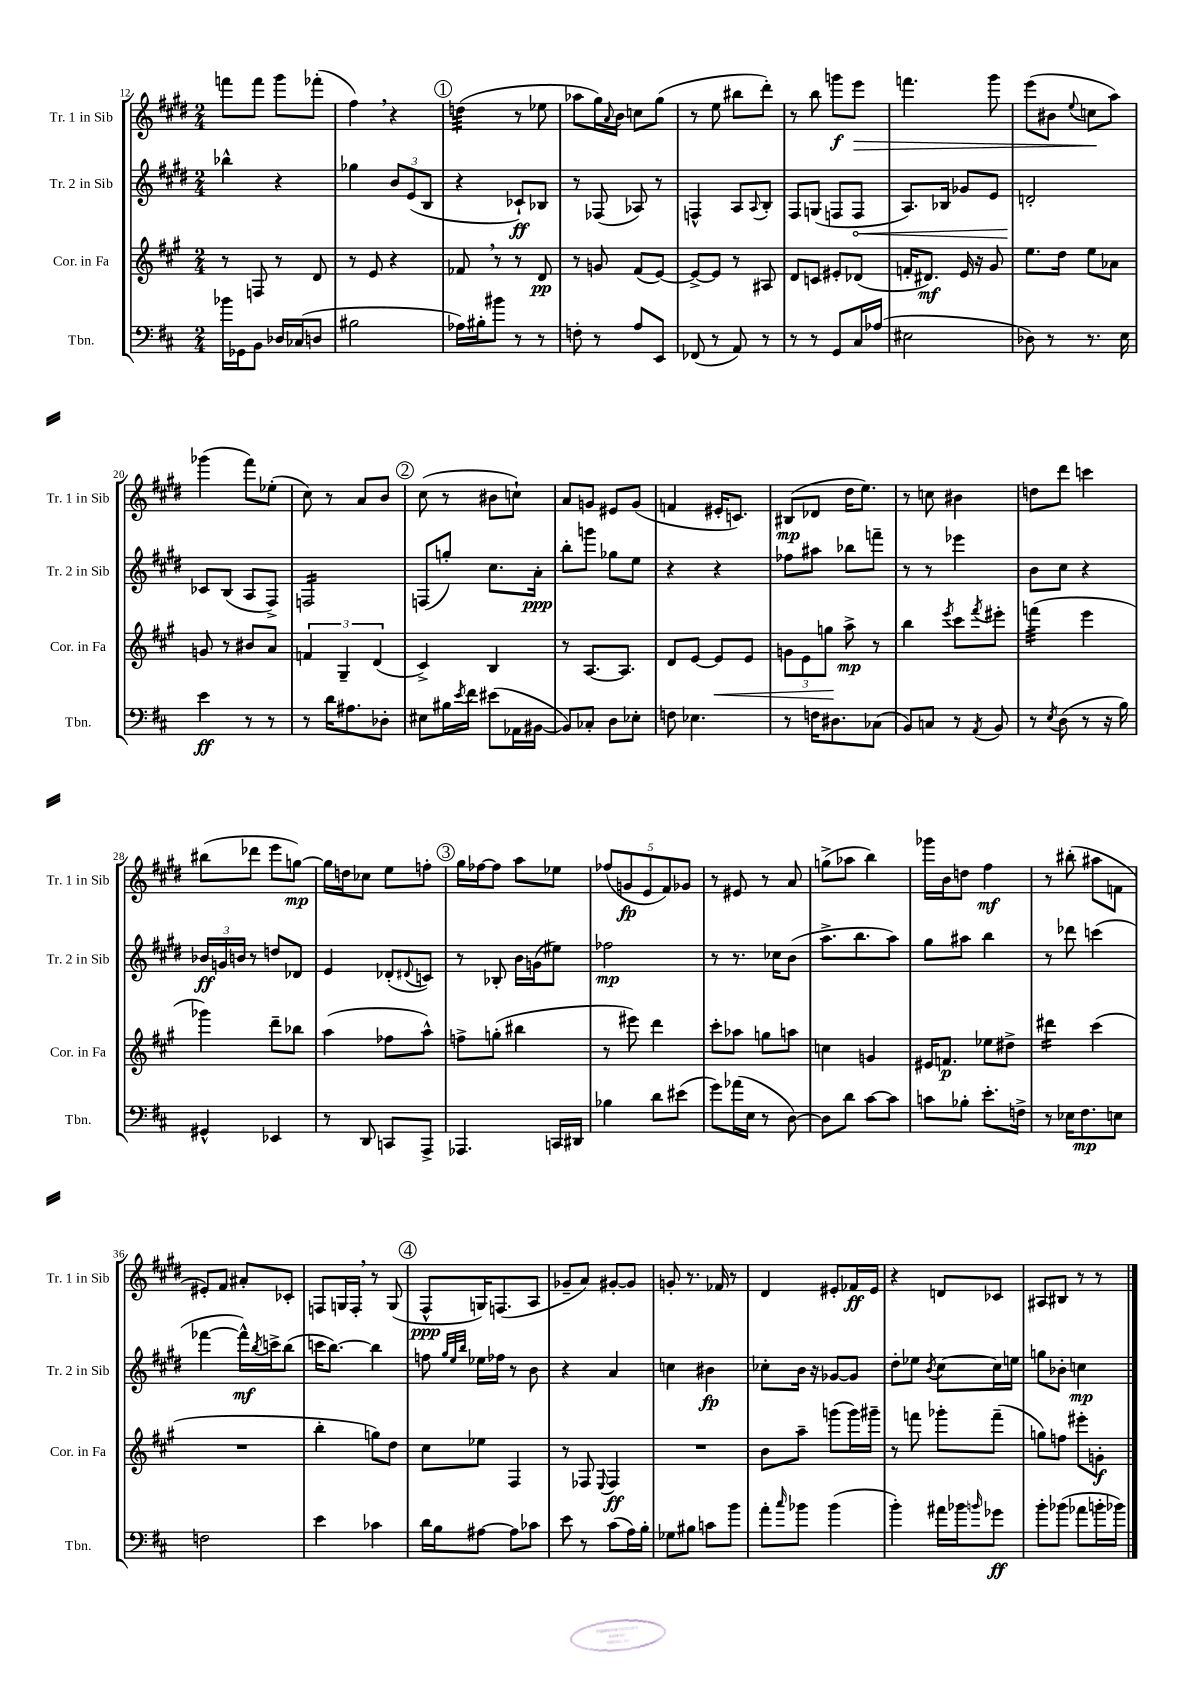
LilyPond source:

<<
\new StaffGroup <<
\new Staff = "s0" \with { instrumentName = "Tr. 1 in Sib" shortInstrumentName = "Tr. 1 in Sib" } {
    \clef treble \key e \major \numericTimeSignature \time 2/4
    f'''8 f'''8 gis'''8 fes'''8-.( |
    fis''4) \breathe r4 |
    \mark \markup { \circle "1" } d''4:32( r8 ees''8 |
    aes''8 gis''16) \appoggiatura { a'8 } b'16 c''8 gis''8( |
    r8 e''8 bis''8 dis'''8-.) |
    r8 b''8 g'''8\f e'''8\> |
    f'''4. gis'''8 |
    e'''8( bis'8 \appoggiatura { e''8 } c''8\! a''8) |
    ges'''4( fis'''8) ees''8-.( |
    cis''8) r8 a'8 b'8 |
    \mark \markup { \circle "2" } cis''8( r8 bis'8 c''8-!) |
    a'8 g'8 eis'8 g'8( |
    f'4 eis'16-. c'8.) |
    bis8\mp( des'8 dis''16 e''8.) |
    r8 c''8 bis'4 |
    d''8 dis'''8 c'''4 |
    bis''8( des'''8 e'''8 g''8~\mp) |
    g''16 d''16 ces''8 e''8 f''8-. |
    \mark \markup { \circle "3" } gis''16 fes''16~ fes''8 a''8 ees''8 |
    \tuplet 5/4 { fes''8( g'8\fp e'8 fis'8) ges'8 } |
    r8 eis'8 r8 a'8 |
    g''8->( aes''8 b''4) |
    ges'''16 b'16 d''8 fis''4\mf |
    r8 bis''8-.( ais''8 f'8 |
    eis'8-.) fis'8 ais'8-. ces'8-. |
    f8 g16 f16-. \breathe r8 g8( |
    \mark \markup { \circle "4" } fis8-^\ppp g16) f8.( a8 |
    ges'8-- a'8) gis'8~-. gis'8 |
    g'8-. r8. fes'16 r8 |
    dis'4 eis'8-. fes'16\ff eis'16 |
    r4 d'8 ces'8 |
    ais8 bis8 r8 r8 \bar "|." |
}
\new Staff = "s1" \with { instrumentName = "Tr. 2 in Sib" shortInstrumentName = "Tr. 2 in Sib" } {
    \clef treble \key e \major \numericTimeSignature \time 2/4
    bes''4-^ r4 |
    ges''4 \tuplet 3/2 { b'8 e'8( b8 } |
    \mark \markup { \circle "1" } r4 ces'8-!\ff) bes8 |
    r8 fes8( aes8) r8 |
    f4-^ a8 \appoggiatura { a8 } b8-. |
    fis8 g8( f8 \once \override Hairpin.circled-tip = ##t f8\< |
    a8.) bes16 ges'8 e'8 |
    d'2-.\! |
    ces'8 b8( a8 fis8->) |
    f2:16 |
    \mark \markup { \circle "2" } f8( g''8-.) cis''8. a'16-.\ppp |
    b''8-. g'''8 ges''8 e''8 |
    r4 r4 |
    fes''8 ais''8 bes''8 f'''8-- |
    r8 r8 ees'''4 |
    b'8 cis''8 r4 |
    \tuplet 3/2 { bes'16\ff g'16 b'16 } r8 d''8 des'8 |
    e'4 des'8-.( \appoggiatura { dis'8 } c'8) |
    \mark \markup { \circle "3" } r8 bes8-. b'16 g'16( eis''8) |
    fes''2\mp |
    r8 r8. ces''16 b'8( |
    a''8.-> b''8. a''8) |
    gis''8 ais''8 b''4 |
    r8 des'''8 c'''4( |
    fes'''4~ fes'''16-^\mf) \acciaccatura { b''8 } c'''16-> b''8( |
    c'''16 b''8.~) b''4 |
    \mark \markup { \circle "4" } f''8 \grace { gis''32 e''32 b''32 } ees''16 fes''16 r8 b'8 |
    r4 a'4 |
    c''4 bis'4\fp |
    ces''8-. b'16 r16 ges'8~ ges'8 |
    dis''8-. ees''8 \acciaccatura { b'8 } cis''8~ cis''16 e''16 |
    g''8 bes'8-. c''4\mp \bar "|." |
}
\new Staff = "s2" \with { instrumentName = "Cor. in Fa" shortInstrumentName = "Cor. in Fa" } {
    \clef treble \key a \major \numericTimeSignature \time 2/4
    r8 f8 r8 d'8 |
    r8 e'8 r4 |
    \mark \markup { \circle "1" } fes'8 \breathe r8 r8 d'8\pp |
    r8 g'8 fis'8( e'8~) |
    e'8~-> e'8 r8 ais8 |
    d'8 c'8 eis'8-. des'8( |
    f'16-. dis'8.\mf) e'16 r16 gis'8 |
    e''8. d''16 e''8 aes'8 |
    g'8 r8 bis'8 a'8 |
    \tuplet 3/2 { f'4 gis4-- d'4( } |
    \mark \markup { \circle "2" } cis'4->) b4 |
    r8 a8.~ a8. |
    d'8 e'8~ e'8\< e'8 |
    \tuplet 3/2 { g'8 e'8 g''8\! } a''8->\mp r8 |
    b''4 \acciaccatura { e'''8 } cis'''8 \acciaccatura { fis'''8 } eis'''8-. |
    f'''4:32( e'''4 |
    ges'''4) d'''8-- bes''8 |
    a''4( fes''8 a''8-^) |
    \mark \markup { \circle "3" } f''8-> g''8-.( bis''4 |
    r8 eis'''8) d'''4 |
    cis'''8-. aes''8 g''8 a''8 |
    c''4 g'4 |
    eis'16 f'8.\p ees''8 dis''8-> |
    dis'''4:16 cis'''4( |
    R2 |
    b''4-. g''8) d''8 |
    \mark \markup { \circle "4" } cis''8 ees''8 fis4 |
    r8 fes8 \appoggiatura { e8 } fes4\ff |
    R2 |
    b'8 a''8-- g'''8( g'''16) gis'''16-- |
    r8 f'''8 ges'''8-. f'''8--( |
    g''8) f''8 eis'''8-. g'8-.\f \bar "|." |
}
\new Staff = "s3" \with { instrumentName = "Tbn." shortInstrumentName = "Tbn." } {
    \clef bass \key d \major \numericTimeSignature \time 2/4
    bes'16 ges,16 b,8 des16 ces16( d8 |
    bis2 |
    \mark \markup { \circle "1" } aes16) bis16-. bis'8 r8 r8 |
    f8-. r8 a8 e,8 |
    fes,8( r8 a,8) r8 |
    r8 r8 g,8 cis16 aes16( |
    eis2 |
    des8) r8 r8. e16 |
    e'4\ff r8 r8 |
    r8 d'16 ais8. des8-. |
    \mark \markup { \circle "2" } eis8 bis16 \acciaccatura { e'8 } fis'16 eis'8( aes,16 bis,16~ |
    bis,8) ces8-. d8 ees8-. |
    f8 ees4. |
    r8 f16 dis8. ces8( |
    b,8) c8 r8 \acciaccatura { a,8 } b,8 |
    r8 \acciaccatura { e8 } d8( r8 r16 b16) |
    gis,4-^ ees,4 |
    r8 d,8 c,8 a,,8-> |
    \mark \markup { \circle "3" } aes,,4. c,16 dis,16 |
    bes4 d'8 eis'8( |
    g'8) aes'16( e16 r8 d8~) |
    d8 d'8 cis'8~ cis'8 |
    c'8 bes8-. e'8.-. f16-> |
    r8 ees16 fis8.\mp e8 |
    f2 |
    e'4 ces'4 |
    \mark \markup { \circle "4" } d'16 b16 ais8~ ais8 ces'8 |
    e'8 r8 cis'8( a16) b16-. |
    ges8 bis8 c'8 b'8 |
    a'8-. \grace { cis''16 } bes'8 bes'4( |
    b'4-.) ais'16 bes'16 \grace { b'16 } ges'8\ff |
    b'8-. bes'8( aes'8 b'16-. bes'16) \bar "|." |
}
>>
>>
\layout { \context { \Score currentBarNumber = #12 } }
